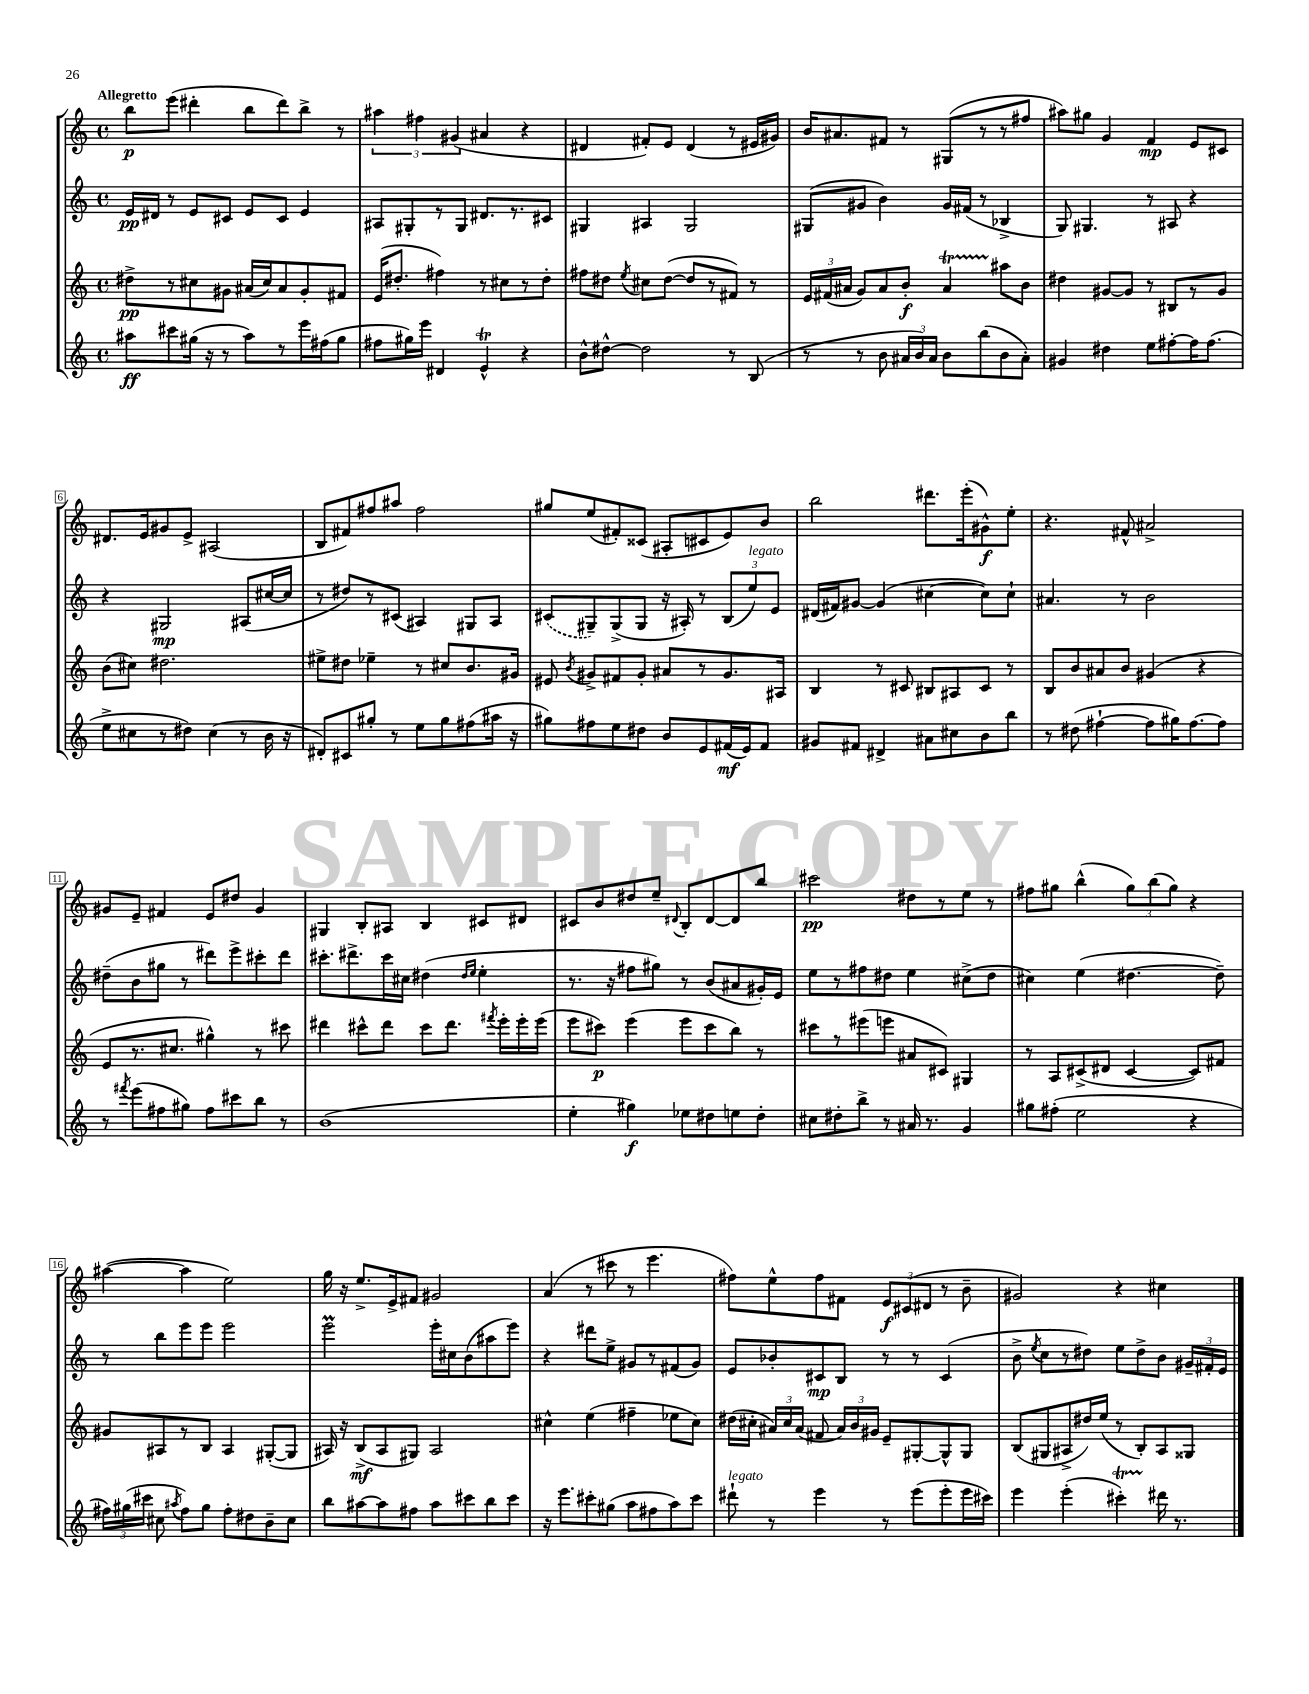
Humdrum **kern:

**kern	**kern	**kern	**kern
*staff4	*staff3	*staff2	*staff1
*clefG2	*clefG2	*clefG2	*clefG2
*k[]	*k[]	*k[]	*k[]
*M4/4	*M4/4	*M4/4	*M4/4
*met(c)	*met(c)	*met(c)	*met(c)
8aa#	8dd#^	16e	8bb
.	.	16d#	.
8ccc#	8r	8r	(8eee
(16gg#	8cc#	8e	4ddd#'
16r	.	.	.
8r	8g#	8c#	.
8aa#)	(16a#	8e	8bb
.	16cc#)	.	.
8r	8a#	8c#	8ddd#)
16eee	8g#'	4e	8bb^
(16ff#	.	.	.
8gg#	8f#	.	8r
=	=	=	=
8ff#	(16e	8A#	6aa#
.	8.dd#'	.	.
16gg#)	.	8G#'	.
.	.	.	6ff#
16eee	.	.	.
4d#	4ff#)	8r	.
.	.	.	(6g#
.	.	8G#	.
4e^^	8r	8.d#	4a#
.	8cc#	.	.
.	.	8.r	.
4r	8r	.	4r
.	8dd#'	8c#	.
=	=	=	=
8b^^	8ff#	4G#	4d#
[8dd#^^	8dd#	.	.
.	8qee	.	.
2dd#]	8cc#	4A#	8f#')
.	([8dd#	.	8e
.	8dd#]	2G#	(4d#
.	8r	.	.
8r	8f#)	.	8r
(8B	8r	.	16e#
.	.	.	16g#)
=	=	=	=
8r	24e	(8G#	16b
.	(24f#	.	.
.	.	.	8.a#
.	24a#	.	.
8r	8g)	8g#	.
8b	8a#	4b)	8f#
24a#	8b'	.	8r
24b)	.	.	.
24a#	.	.	.
8b	4a#	16g#	(8G#
.	.	(16f#	.
(8bb	.	8r	8r
8b	8aa#	4B-^	8r
8a#')	8b	.	8ff#
=	=	=	=
4g#	4dd#	8G)	8aa#)
.	.	4.G#	8gg#
4dd#	[8g#	.	4g
.	8g#]	.	.
8ee	8r	8r	4f
[8ff#'	8B#	8A#	.
16ff#]	8r	4r	8e
(8.ff#	.	.	.
.	8g#	.	8c#
=	=	=	=
8ee^	(8b	4r	8.d#
8cc#	8cc#)	.	.
.	.	.	16e
8r	2.dd#	2G#	8g#
8dd#)	.	.	8e^
(4cc#	.	.	(2A#
8r	.	(8A#	.
16b	.	[16cc#	.
16r	.	16cc#]	.
=	=	=	=
8d#')	8ee#^	8r	8B
8c#	8dd#	8dd#)	8f#)
8gg#'	4ee-~	8r	8ff#
8r	.	(8c#	8aa#
8ee	8r	4A#)	2ff#
8gg#	8cc#	.	.
(8ff#	8.b	8G#	.
16aa#	.	8A#	.
16r	16g#	.	.
=	=	=	=
8gg#)	8e#	(8c#	8gg#
.	8qb	.	.
8ff#	8g#^	8G#~)	(8ee
8ee	8f#	(8G#^	8f#')
8dd#	8g#'	8G#	(8c##
8b	8a#	16r	8A#'
.	.	16A#')	.
8e	8r	8r	8c#
(16f#	8.g#	(12B	8e)
16e)	.	.	.
.	.	12ee)	.
8f#	.	.	8b
.	.	12e	.
.	16A#	.	.
=	=	=	=
8g#	4B	(16d#	2bb
.	.	16f#)	.
8f#	.	[8g#	.
4d#^	8r	(4g#]	.
.	8c#	.	.
8a#	8B#	[4cc#	8.ddd#
8cc#	8A#	.	.
.	.	.	(16eee'
8b	8c#	8cc#])	8g#^^)
8bb	8r	8cc#`	8ee'
=	=	=	=
8r	8B	4.a#	4.r
(8dd#	8b	.	.
[4ff#`	8a#	.	.
.	8b	8r	8f#^^
8ff#]	(4g#	2b	2a#^
16gg#)	.	.	.
[8.ff#	.	.	.
.	4r	.	.
8ff#]	.	.	.
=	=	=	=
8r	8e	(8dd#~	8g#
8qfff#	.	.	.
(8eee	8.r	8b	8e~
8ff#	.	8gg#	4f#
.	8.cc#	.	.
8gg#)	.	8r	.
8ff#	4gg#^^)	8ddd#)	8e
8ccc#	.	8eee^	8dd#
8bb	8r	8ccc#'	4g#
8r	8ccc#	8ddd#	.
=	=	=	=
(1b	4ddd#	8.ccc#'	4G#
.	.	8.ddd#^	.
.	8ccc#^^	.	8B'
.	8ddd#	16ccc#	8A#
.	.	16cc#	.
.	8ccc#	(4dd#	4B
.	8.ddd#	.	.
.	.	16qqdd#	.
.	.	16qqee	.
.	.	4ee'	8c#
.	8qfff#	.	.
.	16eee'	.	.
.	16eee'	.	8d#
.	(16eee	.	.
=	=	=	=
4ee'	8eee	8.r	8c#
.	8ccc#)	.	8b
.	.	16r	.
4gg#)	(4eee	8ff#	8dd#
.	.	8gg#)	8ee~
.	.	.	8qqd#
8ee-	8eee	8r	8B'
8dd#	8ccc#	(8b	[8d#
8ee	8bb)	8a#	8d#]
8dd#'	8r	16g#')	8bb
.	.	16e	.
=	=	=	=
8cc#	8ccc#	8ee	2ccc#
8dd#'	8r	8r	.
8bb^	(8eee#	8ff#	.
8r	8eee	8dd#	.
16a#	8a#	4ee	8dd#
8.r	.	.	.
.	8c#)	.	8r
4g	4G#	(8cc#^	8ee
.	.	8dd#	8r
=	=	=	=
8gg#	8r	4cc#)	8ff#
(8ff#'	8A	.	8gg#
2ee	(8c#^	(4ee	(4bb^^
.	8d#	.	.
.	[4c#	[4.dd#	12gg#)
.	.	.	(12bb
.	.	.	12gg#)
4r	8c#])	.	4r
.	8f#	8dd#~])	.
=	=	=	=
24ff#)	8g#	8r	([4aa#
(24gg#	.	.	.
24ccc#	.	.	.
8cc#	8A#	8bb	.
8qaa#	.	.	.
8ff#)	8r	8eee	4aa#]
8gg#	8B	8eee	.
8ff#'	4A#	2eee	2ee)
8dd#	.	.	.
8b~	([8G#'	.	.
8cc#	8G#]	.	.
=	=	=	=
8bb	16A#)	2eee	16gg
.	16r	.	16r
[8aa#	(8B^	.	8.ee^
8aa#]	8A#	.	.
.	.	.	16e^
8ff#	8G#)	.	8f#
8aa#	2A#	16eee'	2g#
.	.	16cc#	.
8ccc#	.	(8b	.
8bb	.	8aa#	.
8ccc#	.	8eee)	.
=	=	=	=
16r	4cc#^^	4r	(4a
8.eee	.	.	.
8ccc#'	(4ee	8ddd#	8r
(8gg#	.	8ee^	8ccc#
8aa	4ff#~	8g#	8r
8ff#	.	8r	4.eee
8aa)	8ee-	(8f#	.
8ccc#	8cc#)	8g#)	.
=	=	=	=
8ddd#`	(16dd#	8e	8ff#)
.	16cc#'	.	.
8r	24a#)	8b-'	8ee^^
.	24cc#	.	.
.	(24a#	.	.
4eee	8f#	8c#	8ff#
.	24a#)	8B	8f#
.	24b	.	.
.	24g#	.	.
8r	8e~	8r	12e
.	.	.	(12c#
(8eee	[8G#'	8r	.
.	.	.	12d#
8eee'	8G#^^]	(4c#	8r
16eee	8G#	.	8b~
16ccc#)	.	.	.
=	=	=	=
4eee	(8B	8b^	2g#)
.	.	8qee	.
.	8G#	8cc	.
(4eee'	8A#^	8r	.
.	16dd#)	8dd#)	.
.	(16ee	.	.
4ccc#')	8r	8ee	4r
.	8B')	8dd#^	.
16ddd#	8A#	8b	4cc#
8.r	.	.	.
.	8G##	24g#~	.
.	.	24f#'	.
.	.	24e	.
==	==	==	==
*-	*-	*-	*-
